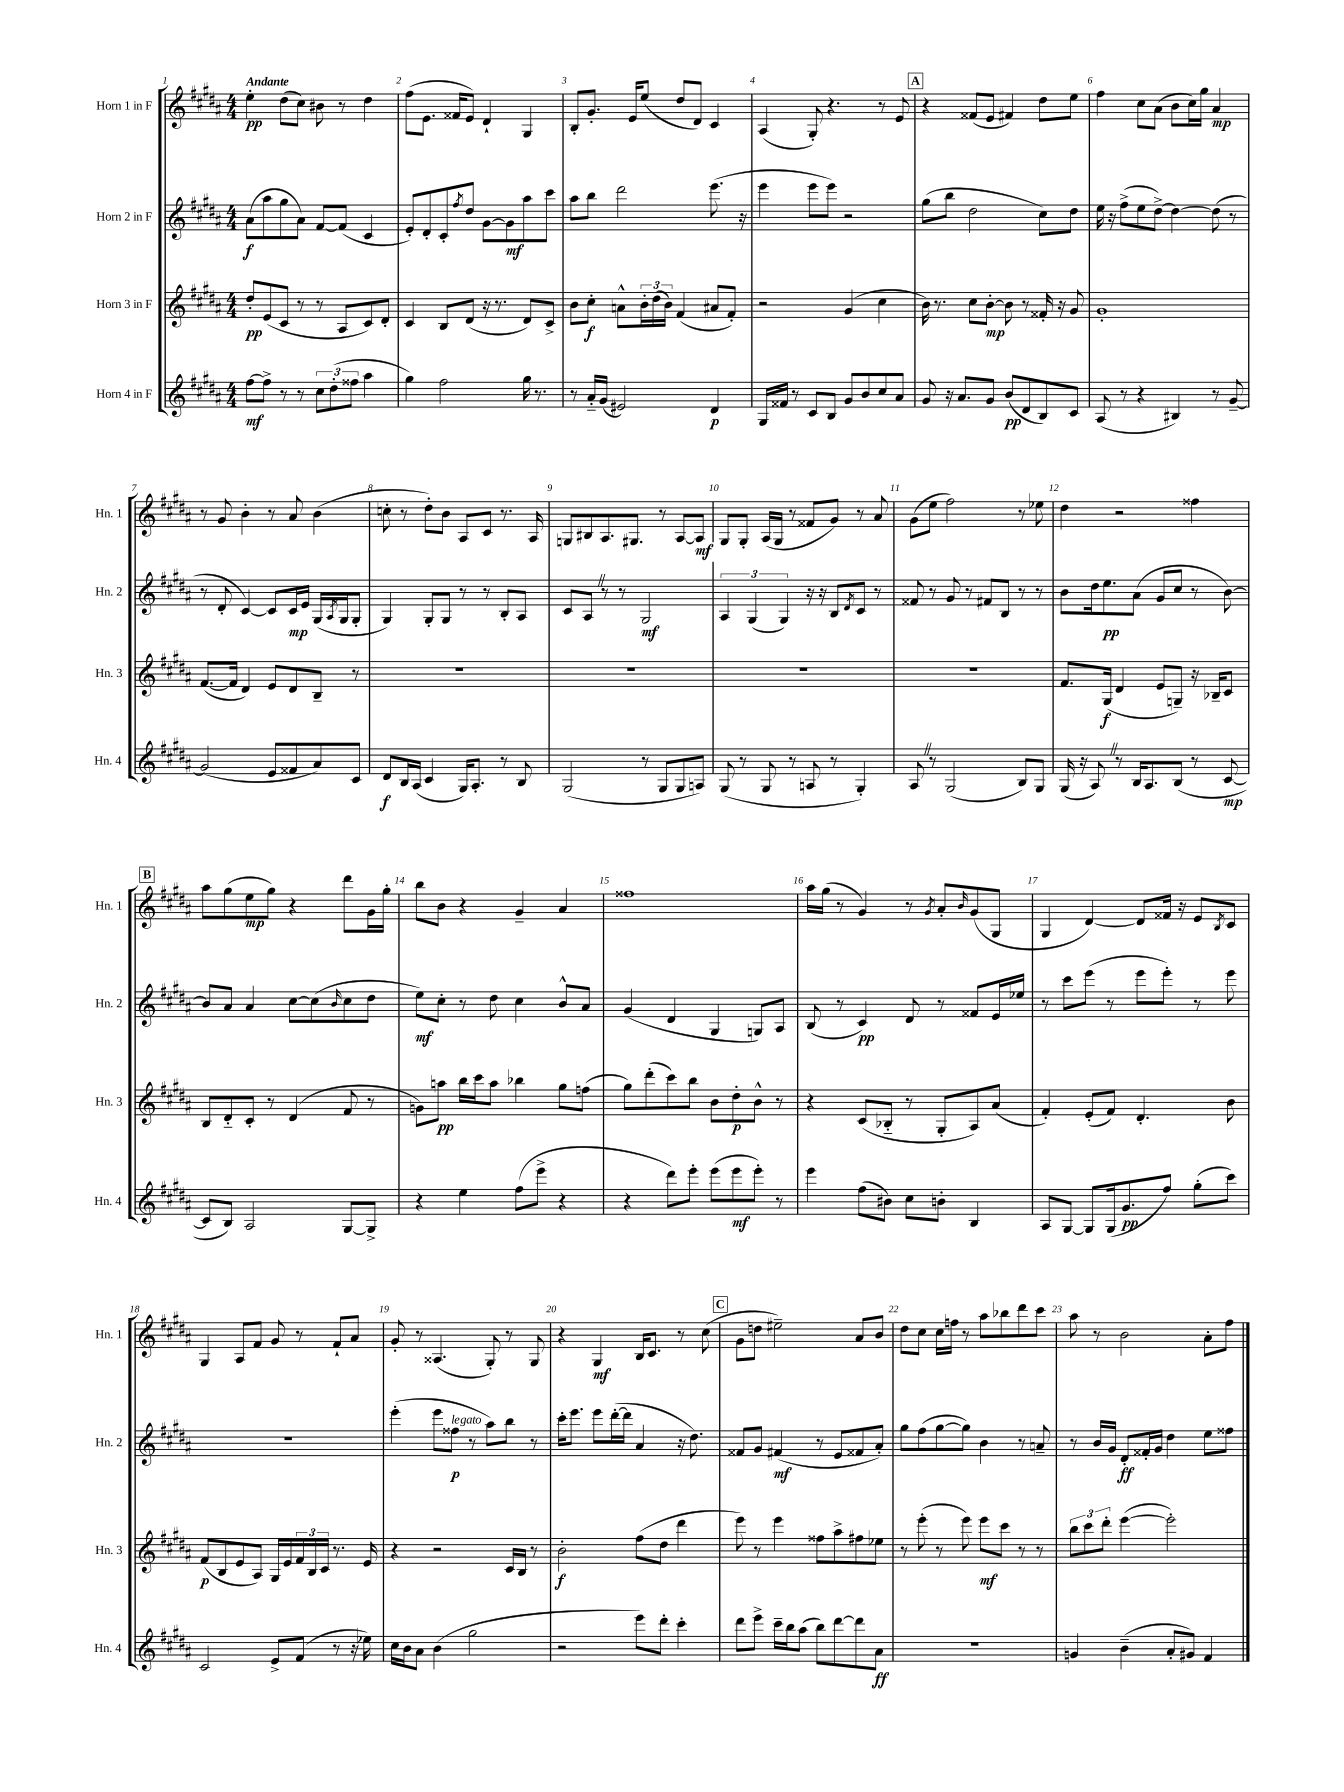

**kern	**kern	**kern	**kern
*staff4	*staff3	*staff2	*staff1
*clefG2	*clefG2	*clefG2	*clefG2
*k[f#c#g#d#a#]	*k[f#c#g#d#a#]	*k[f#c#g#d#a#]	*k[f#c#g#d#a#]
*M4/4	*M4/4	*M4/4	*M4/4
[8ff#	8dd#'	(8a#	4ee'
8ff#^]	(8e	8aa#	.
8r	8c#	8gg#	(8dd#
8r	8r	8a#)	8cc#)
12cc#	8r	[8f#	8b#
(12dd#'	.	.	.
.	8A#	(8f#]	8r
12ff##	.	.	.
4aa#	8c#)	4c#	4dd#
.	8d#'	.	.
=	=	=	=
4gg#)	4c#	8e')	(8ff#
.	.	8d#'	8.e
2ff#	8B	8c#'	.
.	.	.	16f##
.	.	8qff#	.
.	(8d#	8dd#	8e)
.	16r	[8g#	4d#`
.	8.r	.	.
.	.	8g#]	.
16gg#	8d#)	8aa#	4G#
8.r	.	.	.
.	8c#^	8ccc#	.
=	=	=	=
8r	8b	8aa#	8B'
16a#'~	8cc#'	8bb	8.g#'
(16g#	.	.	.
2e#)	8a^^	2ddd#	.
.	.	.	16e
.	24b'	.	(8ee
.	(24dd#	.	.
.	24b)	.	.
.	(4f#	.	8dd#
.	.	.	8d#)
4d#	8a#	(8.eee	4c#
.	8f#')	.	.
.	.	16r	.
=	=	=	=
16G#	2r	4eee	(4A#
16f##	.	.	.
8r	.	.	.
8c#	.	8eee	8G#')
8B	.	8eee)	4.r
8g#	(4g#	2r	.
8b	.	.	.
8cc#	4cc#	.	8r
8a#	.	.	8e
=	=	=	=
8g#	16b)	(8gg#	4r
.	8.r	.	.
16r	.	8bb	.
8.a#	.	.	.
.	8cc#	2dd#	(8f##
8g#	[8b'	.	8e
(8b	8b]	.	4f#)
8d#	8r	.	.
8B)	16f##'	8cc#)	8dd#
.	16r	.	.
8c#	8g#	8dd#	8ee
=	=	=	=
(8A#	1g#'	16ee	4ff#
.	.	16r	.
8r	.	(8ff#^	.
4r	.	8ee	8cc#
.	.	[8dd#^)	(8a#
4B#)	.	4dd#_	8b
.	.	.	16cc#)
.	.	.	16gg#
8r	.	(8dd#]	4a#
[8g#~	.	8r	.
=	=	=	=
(2g#]	([8.f#	8r	8r
.	.	8d#'	8g#
.	16f#]	.	.
.	4d#)	[4c#)	4b'
8e	8e	8c#]	8r
8f##	8d#	16c#	8a#
.	.	16e	.
8a#)	8B~	(16G#	(4b
.	.	8qA#	.
.	.	16G#	.
8c#	8r	8G#'	.
=	=	=	=
8d#	1r	4G#)	8cc'
16B	.	.	8r
(16A#	.	.	.
4c#	.	8G#'	8dd#')
.	.	8G#	8b
16G#)	.	8r	8A#
8.A#'	.	.	.
.	.	8r	8c#
8r	.	8B'	8.r
8B	.	8A#	.
.	.	.	16A#
=	=	=	=
(2G#	1r	8c#	8G
.	.	8A#	8B#
.	.	8r	8.A#
.	.	8r	.
.	.	.	8.G#
8r	.	2G#	.
8G#	.	.	8r
8G#	.	.	[8A#
8A)	.	.	8A#]
=	=	=	=
(8G#	1r	6A#	8G#
8r	.	.	8G#'
.	.	(6G#	.
8G#	.	.	(16A#
.	.	.	16G#
.	.	6G#)	.
8r	.	.	8r
8A	.	16r	8f##
.	.	16r	.
8r	.	8B	8g#)
.	.	8qd#	.
4G#')	.	8c#	8r
.	.	8r	8a#
=	=	=	=
8A#	1r	8f##	(8g#
8r	.	8r	8ee
(2G#	.	8g#	2ff#)
.	.	8r	.
.	.	8f#	.
.	.	8B	.
8B)	.	8r	8r
8G#	.	8r	8ee-
=	=	=	=
(16G#	8.f#	8b	4dd#
16r	.	.	.
8A#)	.	16dd#	.
.	(16G#	8.ee	.
8r	4d#	.	2r
16B	.	(8a#	.
8.A#	.	.	.
.	8e	8g#	.
(8B	8G~)	8cc#	.
8r	16r	8r	4ff##
.	16B-~	.	.
[8c#	8c#	[8b)	.
=	=	=	=
8c#]	8B	8b]	8aa#
8B)	8d#'~	8a#	(8gg#
2A#	8c#'	4a#	8ee
.	8r	.	8gg#)
.	(4d#	[8cc#	4r
.	.	(8cc#]	.
.	.	16qqb	.
[8G#	8f#	8cc#	8ddd#
8G#^]	8r	8dd#	16g#
.	.	.	16gg#'
=	=	=	=
4r	8g)	8ee)	8bb
.	8aa	8cc#'	8b
4ee	16bb	8r	4r
.	16ccc#	.	.
.	8aa	8dd#	.
(8ff#	4bb-	4cc#	4g#~
8eee^	.	.	.
4r	8gg#	8b^^	4a#
.	(8ff	8a#	.
=	=	=	=
4r	8gg#)	(4g#	1ff##
.	(8ddd#'	.	.
8ddd#)	8ccc#)	4d#	.
8eee'	8bb	.	.
(8eee	8b	4G#	.
8eee	8dd#'	.	.
8eee')	8b^^	8G)	.
8r	8r	8A#	.
=	=	=	=
4eee	4r	(8B	16aa#
.	.	.	(16gg#
.	.	8r	8r
(8ff#	(8c#	4c#)	4g#)
8b#)	8B-'~	.	.
8cc#	8r	8d#	8r
.	.	.	8qg#
8b'	8G#'	8r	8a#'
.	.	.	16qqb
4B	8A#)	8f##	(8g#
.	(8a#	16e	8G#
.	.	16ee-	.
=	=	=	=
8A#	4f#')	8r	4G#
[8G#	.	8ccc#	.
8G#]	(8e'	(8eee	[4d#)
(16G#	8f#)	8r	.
8.g#	.	.	.
.	4.d#'	8eee	8d#]
8ff#)	.	8eee')	16f##
.	.	.	16r
(8gg#'	.	8r	8e
.	.	.	8qB
8ccc#)	8b	8eee	8c#
=	=	=	=
2c#	(8f#	1r	4G#
.	8B	.	.
.	8e	.	8A#
.	8A#)	.	8f#
8e^	16G#	.	8g#
.	16e	.	.
(8f#	24f#	.	8r
.	24B	.	.
.	24c#	.	.
8r	8.r	.	8f#`
16r	.	.	8a#
16ee-)	16e	.	.
=	=	=	=
16cc#	4r	(4eee'	8g#'
16b	.	.	.
8a#	.	.	8r
(4b	2r	8eee	(4.A##
.	.	8ff##	.
2gg#	.	8r	.
.	.	8aa#)	8G#')
.	16c#	8bb	8r
.	16B	.	.
.	8r	8r	8G#
=	=	=	=
2r	2b'	16ccc#'	4r
.	.	8.eee	.
.	.	8eee	4G#
.	.	([16ddd#'	.
.	.	16ddd#]	.
8eee)	(8ff#	4a#	16B
.	.	.	8.c#
8ddd#'	8dd#	.	.
4ccc#'	4ddd#	16r	8r
.	.	8.dd#)	.
.	.	.	(8cc#
=	=	=	=
8ddd#	8eee)	8f##	8g#
8eee^	8r	8g#	8dd
16ccc#~	4eee	(4f#	2ee#~)
16bb	.	.	.
(8aa#	.	.	.
8bb)	8ff##	8r	.
[8ddd#	8aa#^	8e	.
8ddd#]	8ff#	8f##	8a#
8a#	8ee-	8a#')	8b
=	=	=	=
1r	8r	8gg#	8dd#
.	(8eee'	(8ff#	8cc#
.	8r	[8gg#	16cc#
.	.	.	16ff
.	8eee)	8gg#])	8r
.	8eee	4b	8aa#
.	8ccc#	.	8bb-
.	8r	8r	8ddd#
.	8r	8a~	8ccc#
=	=	=	=
4g	12bb	8r	8aa#
.	12ccc#	.	.
.	.	16b	8r
.	12ddd#'	.	.
.	.	16g#	.
(4b~	([4eee	8d#'	2b
.	.	16f##'	.
.	.	16g#	.
8a#'	2eee'])	4dd#	.
8g#)	.	.	.
4f#	.	8ee	8a#'
.	.	8ff##	8ff#
==	==	==	==
*-	*-	*-	*-
